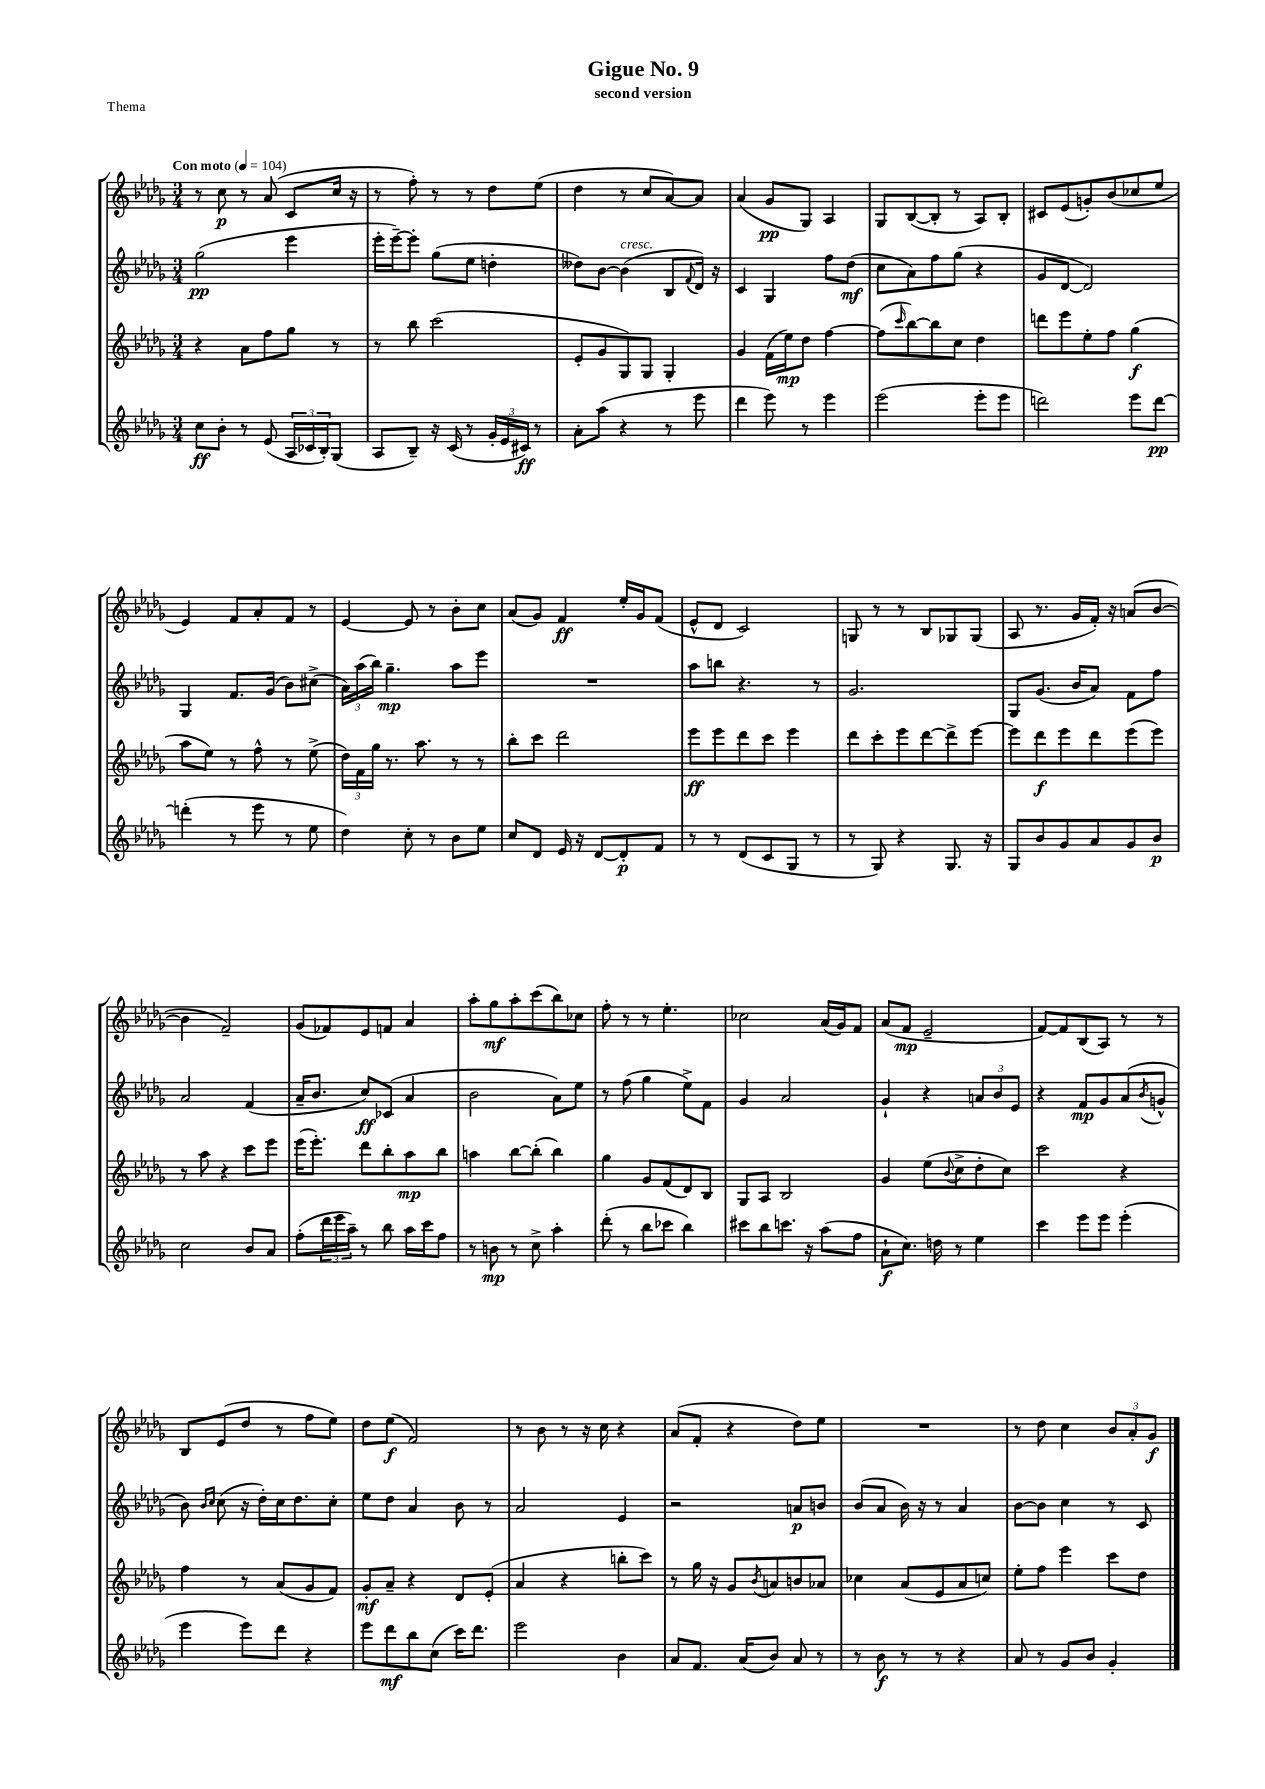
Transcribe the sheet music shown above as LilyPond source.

\header { title = "Gigue No. 9" subtitle = "second version" piece = "Thema" }
<<
\new StaffGroup <<
\new Staff = "s0" {
    \clef treble \key des \major \numericTimeSignature \time 3/4 \tempo "Con moto" 4 = 104
    r8 c''8\p r8 aes'8( c'8 c''16 r16 |
    r8 f''8-.) r8 r8 des''8 ees''8( |
    des''4 r8 c''8 aes'8~) aes'8 |
    aes'4( ges'8\pp ges8) aes4 |
    ges8 bes8~( bes8-. r8 aes8) bes8-. |
    cis'8 ees'8( g'8-.) bes'8( ces''8 ees''8 |
    ees'4) f'8 aes'8-. f'8 r8 |
    ees'4~ ees'8 r8 bes'8-. c''8 |
    aes'8( ges'8) f'4\ff ees''16-. ges'16 f'8( |
    ees'8-^ des'8 c'2) |
    g8 r8 r8 bes8 ges8 ges8( |
    aes8 r8. ges'16 f'16-.) r16 a'8( bes'8~ |
    bes'4 f'2--) |
    ges'8( fes'8) ees'8 f'8 aes'4 |
    aes''8-. ges''8\mf aes''8-. c'''8( bes''8) ces''8 |
    f''8-. r8 r8 ees''4.-. |
    ces''2 aes'16( ges'16) f'8 |
    aes'8( f'8\mp ees'2-- |
    f'8~) f'8 bes8( aes8) r8 r8 |
    bes8 ees'8( des''8 r8 f''8 ees''8) |
    des''8 ees''8\f( f'2) |
    r8 bes'8 r8 r16 c''16 r4 |
    aes'8( f'8-. r4 des''8) ees''8 |
    R2. |
    r8 des''8 c''4 \tuplet 3/2 { bes'8 aes'8-. ges'8\f } \bar "|." |
}
\new Staff = "s1" {
    \clef treble \key des \major \numericTimeSignature \time 3/4
    ges''2\pp( ees'''4 |
    ees'''16-. ees'''16~--) ees'''8-. ges''8( ees''8 d''4-. |
    deses''8) bes'8~ bes'4^\markup { \italic "cresc." }( bes8 \appoggiatura { f'8 } des'16) r16 |
    c'4 ges4 f''8 des''8\mf( |
    c''8 aes'8) f''8 ges''8( r4 |
    ges'8 des'8~ des'2) |
    ges4 f'8. ges'16( bes'8) cis''8->( |
    \tuplet 3/2 { aes'16) aes''16( bes''16) } ges''4.--\mp aes''8 ees'''8 |
    R2. |
    aes''8 b''8 r4. r8 |
    ges'2. |
    ges8 ges'8.( bes'16 aes'8) f'8 f''8 |
    aes'2 f'4( |
    aes'16-- bes'8. c''8\ff) ces'8( aes'4 |
    bes'2 aes'8) ees''8 |
    r8 f''8( ges''4 ees''8->) f'8 |
    ges'4 aes'2 |
    ges'4-! r4 \tuplet 3/2 { a'8 bes'8 ees'8 } |
    r4 f'8\mp ges'8 aes'8( \acciaccatura { bes'8 } g'8-^ |
    bes'8) \grace { bes'16 c''16 } c''8( r16 des''16-.) c''16 des''8. c''8-. |
    ees''8 des''8 aes'4 bes'8 r8 |
    aes'2 ees'4 |
    r2 a'8\p b'8 |
    bes'8( aes'8 bes'16) r16 r8 aes'4 |
    bes'8~ bes'8 c''4 r8 c'8 \bar "|." |
}
\new Staff = "s2" {
    \clef treble \key des \major \numericTimeSignature \time 3/4
    r4 aes'8 f''8 ges''8 r8 |
    r8 bes''8 c'''2( |
    ees'8-. ges'8 ges8) ges8 ges4-. |
    ges'4 f'16( ees''16\mp) des''8 f''4~ |
    f''8( \grace { c'''16 } bes''8~) bes''8 c''8 des''4 |
    d'''8 ees'''8 ees''8-. f''8 ges''4\f( |
    aes''8 ees''8) r8 f''8-^ r8 ees''8->( |
    \tuplet 3/2 { des''16) f'16 ges''16 } r8. aes''8. r8 r8 |
    bes''8-. c'''8 des'''2 |
    ees'''8\ff ees'''8 des'''8 c'''8 ees'''4 |
    des'''8 c'''8-. ees'''8 des'''8~ des'''8-> ees'''8~ |
    ees'''8 des'''8\f ees'''8 des'''8 ees'''8( ees'''8) |
    r8 aes''8 r4 c'''8 ees'''8 |
    ees'''16( ees'''8.-.) des'''8 bes''8-. aes''8\mp bes''8 |
    a''4 bes''8~ bes''8-.( bes''4) |
    ges''4 ges'8 f'8( des'8) bes8 |
    ges8 aes8 bes2 |
    ges'4 ees''8( \appoggiatura { bes'8 } c''8-> des''8-. c''8) |
    c'''2 r4 |
    f''4 r8 aes'8( ges'8 f'8) |
    ges'8-.\mf aes'8-- r4 des'8 ees'8-.( |
    aes'4 r4 b''8-. c'''8) |
    r8 ges''16 r16 ges'8 \acciaccatura { bes'8 } a'8 b'8 aes'8 |
    ces''4 aes'8( ees'8 aes'8 c''8) |
    ees''8-. f''8 ees'''4 c'''8 des''8 \bar "|." |
}
\new Staff = "s3" {
    \clef treble \key des \major \numericTimeSignature \time 3/4
    c''8\ff bes'8-. r8 ees'8( \tuplet 3/2 { aes16 ces'16 bes16-.) } ges8( |
    aes8 bes8--) r16 c'16( r8 \tuplet 3/2 { ges'16-. ees'16 cis'16\ff) } r8 |
    aes'8-. aes''8( r4 r8 ees'''8 |
    des'''4 ees'''8) r8 ees'''4 |
    ees'''2( ees'''8-. ees'''8 |
    d'''2) ees'''8 d'''8~\pp |
    d'''4-.( r8 ees'''8 r8 ees''8 |
    des''4) c''8-. r8 bes'8 ees''8 |
    c''8 des'8 ees'16 r16 des'8~ des'8-.\p f'8 |
    r8 r8 des'8( c'8 ges8 r8 |
    r8 ges8) r4 ges8. r16 |
    ges8 bes'8 ges'8 aes'8 ges'8 bes'8\p |
    c''2 bes'8 aes'8 |
    f''8-.( \tuplet 3/2 { des'''16 ees'''16 aes''16--) } r8 bes''8 aes''16 c'''16 f''8 |
    r8 b'8\mp r8 c''8-> aes''4-. |
    des'''8-.( r8 bes''8 ces'''8 bes''4) |
    cis'''8 bes''8 c'''8. r16 aes''8( f''8 |
    aes'8-!\f c''8.) d''16 r8 ees''4 |
    c'''4 ees'''8 ees'''8 ees'''4-.( |
    ees'''4 ees'''8) des'''8 r4 |
    ees'''8 des'''8\mf bes''8 c''8( c'''16) des'''8. |
    ees'''2 bes'4 |
    aes'8 f'8. aes'16( bes'8) aes'8 r8 |
    r8 bes'8\f r8 r8 r4 |
    aes'8 r8 ges'8 bes'8 ges'4-. \bar "|." |
}
>>
>>
\layout { \context { \Score \remove "Bar_number_engraver" } }
